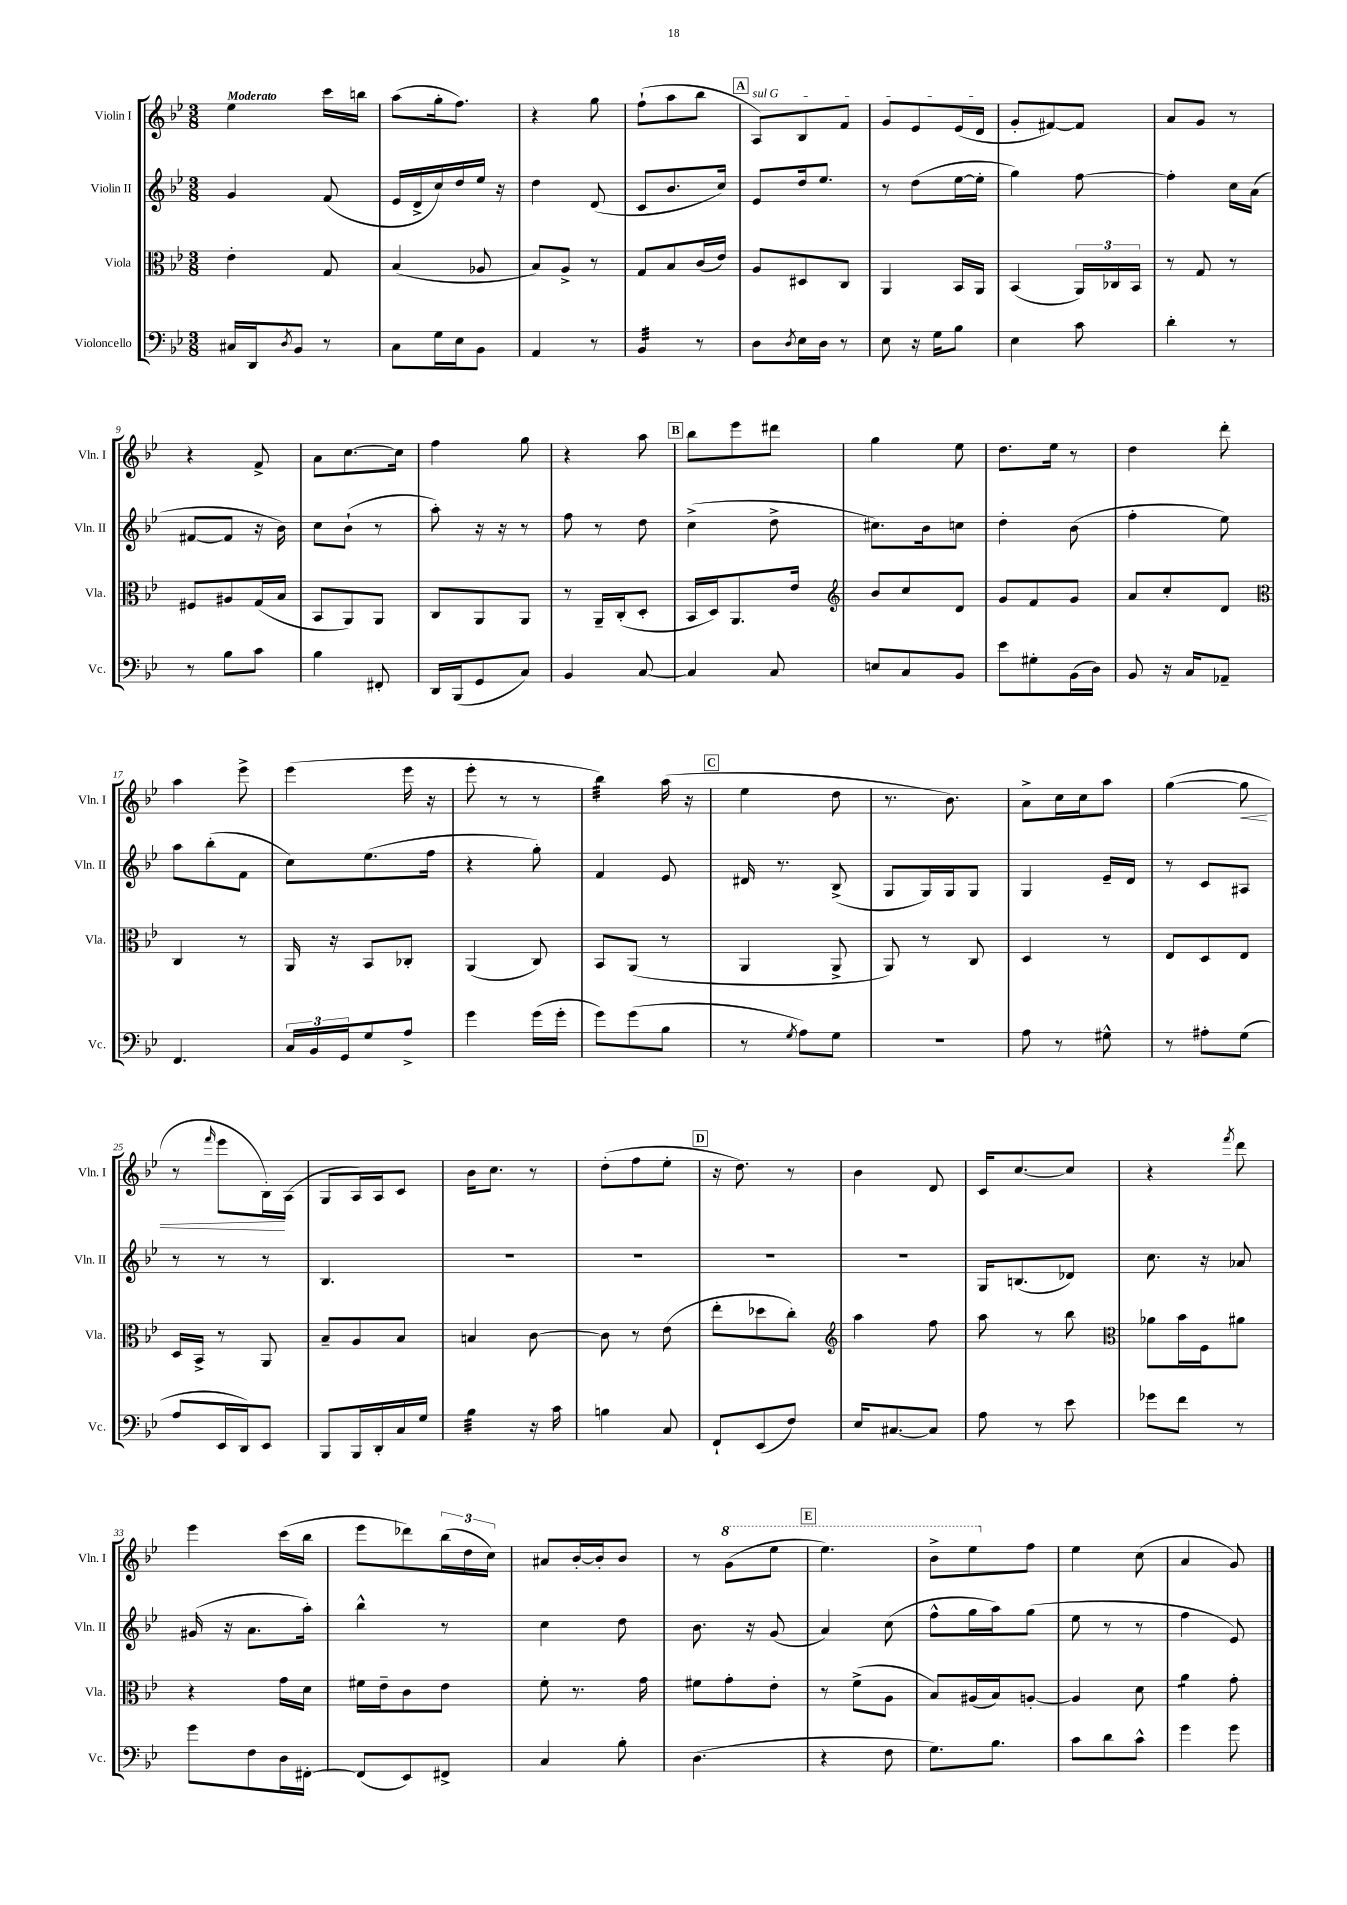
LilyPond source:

<<
\new StaffGroup <<
\new Staff = "s0" \with { instrumentName = "Violin I" shortInstrumentName = "Vln. I" } {
    \clef treble \key bes \major \numericTimeSignature \time 3/8 \tempo "Moderato"
    ees''4 c'''16 b''16 |
    a''8( g''16-. f''8.) |
    r4 g''8 |
    f''8-!( a''8 bes''8 |
    \mark \markup { \box "A" } \once \override TextSpanner.bound-details.left.text = \markup { \italic "sul G" } a8\startTextSpan) bes8 f'8 |
    g'8 ees'8 ees'16( d'16\stopTextSpan |
    g'8-. fis'8~) fis'8 |
    a'8 g'8 r8 |
    r4 f'8-> |
    a'8 c''8.~ c''16 |
    f''4 g''8 |
    r4 a''8 |
    \mark \markup { \box "B" } bes''8 ees'''8 dis'''8 |
    g''4 ees''8 |
    d''8. ees''16 r8 |
    d''4 d'''8-. |
    a''4 ees'''8-> |
    ees'''4( ees'''16 r16 |
    ees'''8-. r8 r8 |
    bes''4:32) a''16( r16 |
    \mark \markup { \box "C" } ees''4 d''8 |
    r8. bes'8.) |
    a'8-> c''16 c''16 a''8 |
    g''4~( g''8\< |
    r8 \grace { f'''16 } ees'''8 bes16-.\!) a16( |
    g8 a16) a16 c'8 |
    bes'16 c''8. r8 |
    d''8-.( f''8 ees''8-. |
    \mark \markup { \box "D" } r16 d''8.) r8 |
    bes'4 d'8 |
    c'16 c''8.~ c''8 |
    r4 \acciaccatura { f'''8 } d'''8 |
    ees'''4 c'''16( bes''16 |
    ees'''8 des'''8) \tuplet 3/2 { bes''16( d''16 c''16) } |
    ais'8 bes'16~-. bes'16-. bes'8 |
    r8 \ottava #1 g''8( ees'''8 |
    \mark \markup { \box "E" } ees'''4.) |
    bes''8-> ees'''8 \ottava #0 f''8 |
    ees''4 c''8( |
    a'4 g'8) \bar "|." |
}
\new Staff = "s1" \with { instrumentName = "Violin II" shortInstrumentName = "Vln. II" } {
    \clef treble \key bes \major \numericTimeSignature \time 3/8
    g'4 f'8( |
    ees'16 d'16-> c''16) d''16 ees''16 r16 |
    d''4 d'8( |
    c'8 bes'8. c''16) |
    \mark \markup { \box "A" } ees'8 d''16 ees''8. |
    r8 d''8( ees''16~ ees''16-. |
    g''4) f''8~ |
    f''4-. c''16 a'16( |
    fis'8~ fis'8 r16 bes'16) |
    c''8 bes'8-!( r8 |
    a''8-.) r16 r16 r8 |
    f''8 r8 d''8 |
    \mark \markup { \box "B" } c''4->( d''8-> |
    cis''8.) bes'16 c''8 |
    d''4-. bes'8( |
    f''4-. ees''8) |
    a''8 bes''8-.( f'8 |
    c''8) ees''8.( f''16 |
    r4 g''8-.) |
    f'4 ees'8 |
    \mark \markup { \box "C" } dis'16 r8. bes8->( |
    g8 g16) g16 g8 |
    g4 ees'16-- d'16 |
    r8 c'8 ais8 |
    r8 r8 r8 |
    bes4. |
    R4. |
    R4. |
    \mark \markup { \box "D" } R4. |
    R4. |
    g16 b8.( des'8) |
    c''8. r16 aes'8 |
    gis'16( r16 a'8. a''16-.) |
    bes''4-^ r8 |
    c''4 d''8 |
    bes'8. r16 g'8( |
    \mark \markup { \box "E" } a'4) c''8( |
    f''8-^ g''16 a''16) g''8( |
    ees''8 r8 r8 |
    f''4 ees'8) \bar "|." |
}
\new Staff = "s2" \with { instrumentName = "Viola" shortInstrumentName = "Vla." } {
    \clef alto \key bes \major \numericTimeSignature \time 3/8
    ees'4-. g8 |
    bes4( aes8 |
    bes8) a8-> r8 |
    g8 bes8 c'16( ees'16) |
    \mark \markup { \box "A" } a8 dis8 c8 |
    a,4 bes,16 a,16 |
    bes,4( \tuplet 3/2 { a,16) ces16 bes,16 } |
    r8 g8 r8 |
    fis8 ais8 g16( bes16 |
    bes,8 a,8) a,8 |
    c8 a,8 a,8 |
    r8 a,16-- c16-.( d8-. |
    \mark \markup { \box "B" } bes,16 d16) a,8. ees'16 |
    \clef treble bes'8 c''8 d'8 |
    g'8 f'8 g'8 |
    a'8 c''8-. d'8 |
    \clef alto c4 r8 |
    a,16 r16 bes,8 ces8-. |
    a,4( c8) |
    bes,8 a,8( r8 |
    \mark \markup { \box "C" } a,4 a,8-> |
    a,8) r8 c8 |
    d4 r8 |
    ees8 d8 ees8 |
    d16 bes,16-> r8 a,8 |
    bes8-- a8 bes8 |
    b4 c'8~ |
    c'8 r8 ees'8( |
    \mark \markup { \box "D" } ees''8-. des''8 c''8-.) |
    \clef treble a''4 f''8 |
    a''8 r8 bes''8 |
    \clef alto aes'8 bes'16 f16 ais'8 |
    r4 g'16 d'16 |
    fis'16 ees'16-- c'8 ees'8 |
    f'8-. r8. g'16 |
    fis'8 g'8-. ees'8-. |
    \mark \markup { \box "E" } r8 f'8->( a8 |
    bes8) ais16( bes16) a8~-. |
    a4 d'8 |
    a'4:8 g'8-. \bar "|." |
}
\new Staff = "s3" \with { instrumentName = "Violoncello" shortInstrumentName = "Vc." } {
    \clef bass \key bes \major \numericTimeSignature \time 3/8
    cis16 d,16 \acciaccatura { d8 } bes,8 r8 |
    c8 g16 ees16 bes,8 |
    a,4 r8 |
    bes,4:32 r8 |
    \mark \markup { \box "A" } d8 \acciaccatura { d8 } ees16 d16 r8 |
    ees8 r16 g16 bes8 |
    ees4 c'8 |
    d'4-. r8 |
    r8 bes8 c'8 |
    bes4 fis,8-. |
    d,16 bes,,16( g,8 c8) |
    bes,4 c8~ |
    \mark \markup { \box "B" } c4 c8 |
    e8 c8 bes,8 |
    ees'8 gis8-. bes,16( d16) |
    bes,8 r16 c16 aes,8-- |
    f,4. |
    \tuplet 3/2 { c16 bes,16 g,16 } g8 a8-> |
    g'4 g'16( g'16-. |
    g'8) g'8( bes8 |
    \mark \markup { \box "C" } r8 \acciaccatura { g8 } a8) g8 |
    R4. |
    a8 r8 gis8-^ |
    r8 ais8-. g8( |
    a8 ees,16 d,16) ees,8 |
    bes,,8 bes,,16 d,16-. c16 g16 |
    bes4:32 r16 c'16 |
    b4 c8 |
    \mark \markup { \box "D" } f,8-! ees,8( f8) |
    ees16 cis8.~ cis8 |
    a8 r8 ees'8 |
    ges'8 f'8 r8 |
    g'8 f8 d16 fis,16~-. |
    fis,8( ees,8) fis,8-> |
    c4 bes8-. |
    d4.( |
    \mark \markup { \box "E" } r4 f8 |
    g8.) bes8. |
    c'8 d'8 c'8-^ |
    g'4 g'8 \bar "|." |
}
>>
>>
